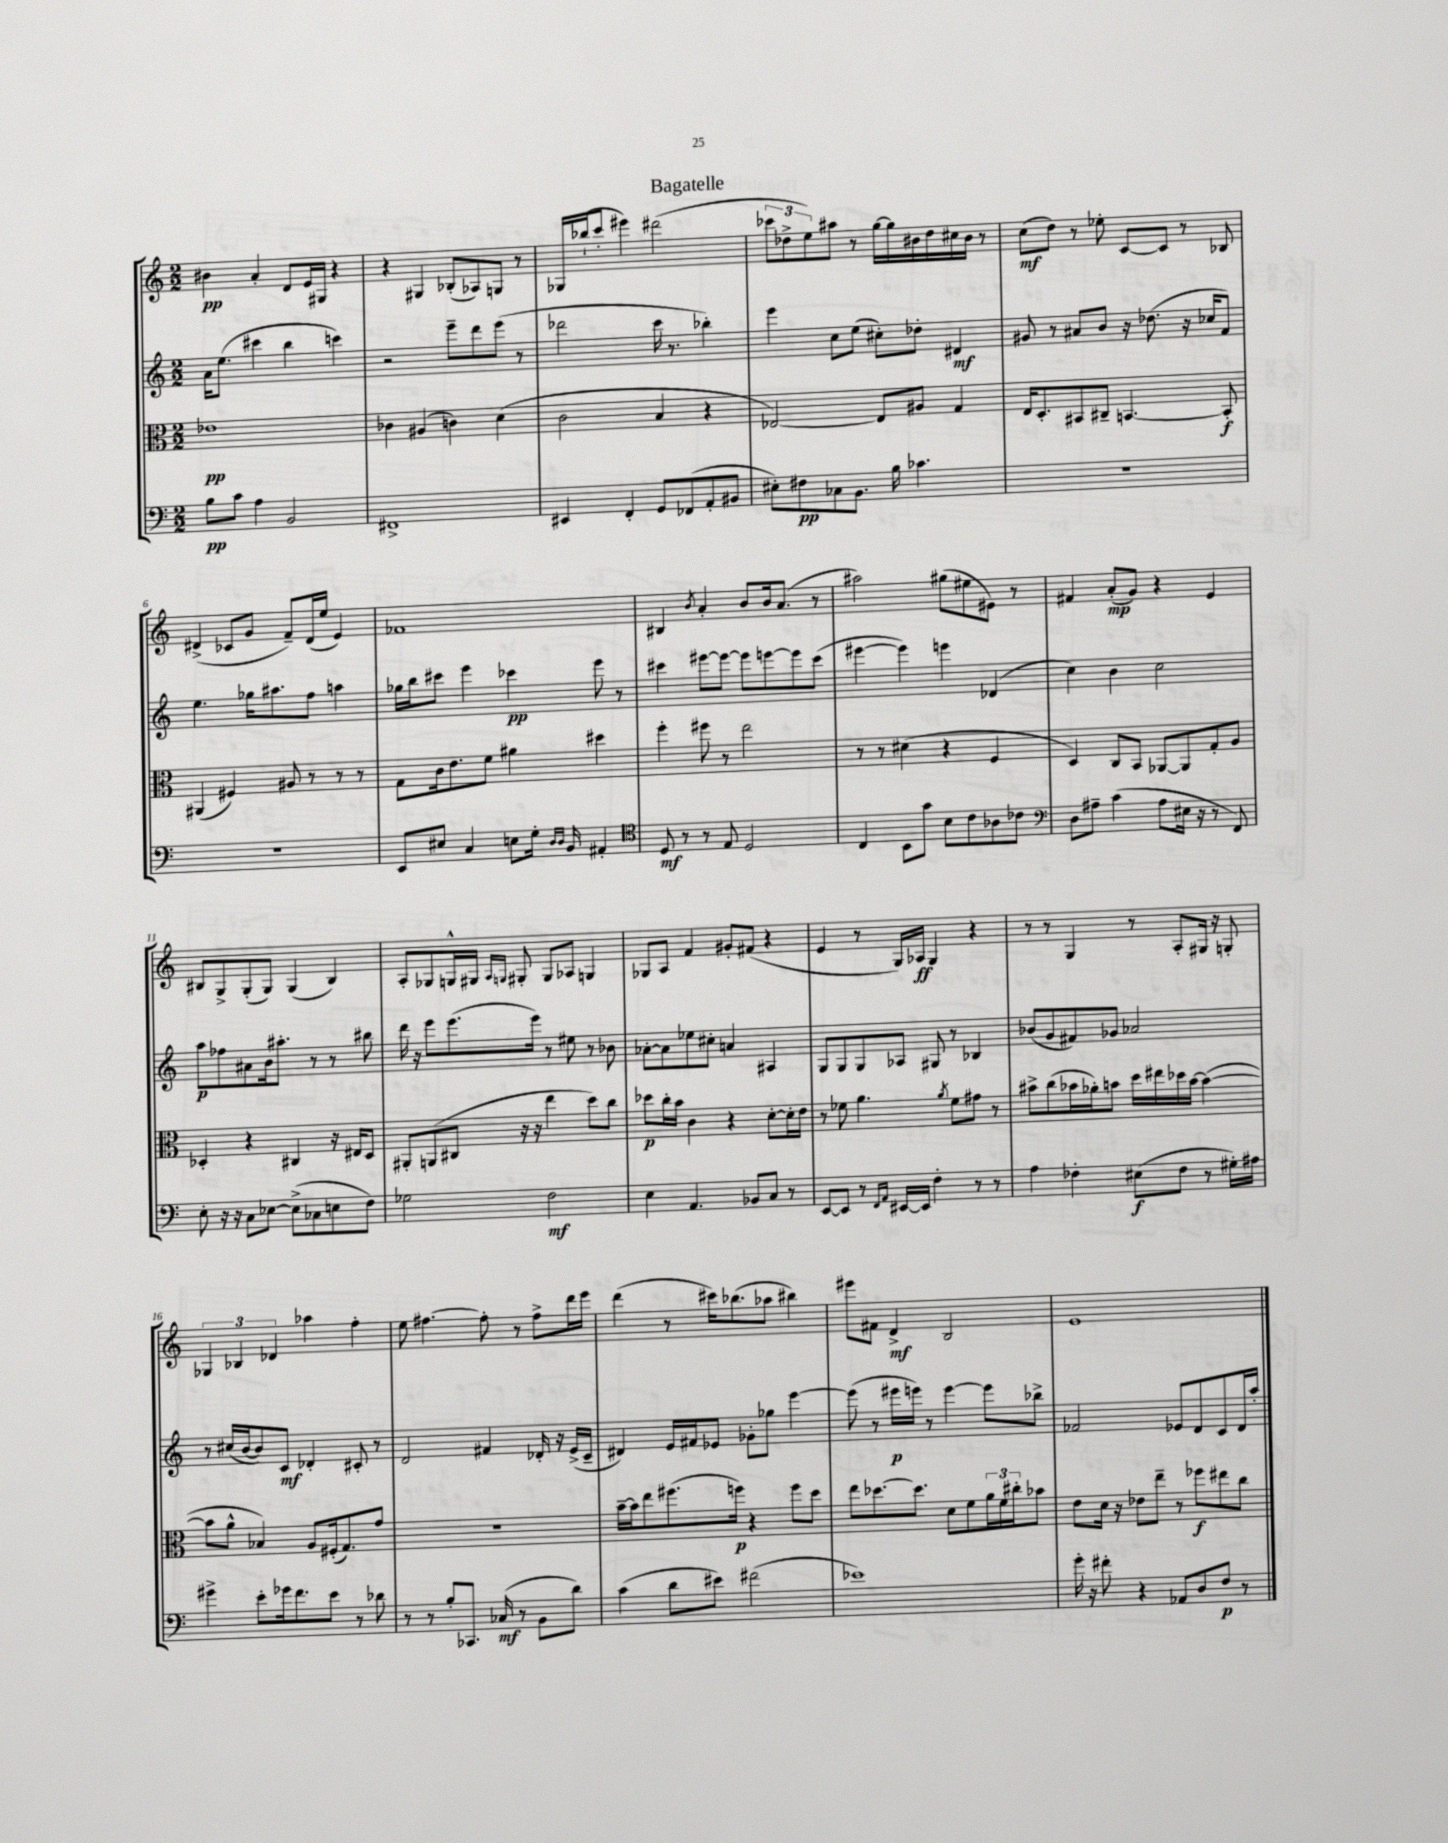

**kern	**dynam	**kern	**dynam	**kern	**dynam	**kern	**dynam
*part4	*part4	*part3	*part3	*part2	*part2	*part1	*part1
*staff4	*staff4	*staff3	*staff3	*staff2	*staff2	*staff1	*staff1
*clefF4	*	*clefC3	*	*clefG2	*	*clefG2	*
*k[]	*	*k[]	*	*k[]	*	*k[]	*
*M2/2	*	*M2/2	*	*M2/2	*	*M2/2	*
=1	=1	=1	=1	=1	=1	=1	=1
8B\L	pp	1e-X	pp	16a\KL	.	4b#X\	pp
.	.	.	.	(8.ee\J	.	.	.
8c\J	.	.	.	.	.	.	.
4A\	.	.	.	4ccc#X\	.	4a'/	.
2BB/	.	.	.	4bb\	.	8d/L	.
.	.	.	.	.	.	16e/L	.
.	.	.	.	.	.	16G#X/JJ	.
.	.	.	.	4cccn\)	.	4r	.
=2	=2	=2	=2	=2	=2	=2	=2
1FF#X^	.	4c-X\	.	2r	.	4r	.
.	.	(4A#X/	.	.	.	4G#X/	.
.	.	4cn\)	.	8eee~\L	.	(8B-X'/L	.
.	.	.	.	8ddd\	.	8A-X/)	.
.	.	(4d\	.	(8eee\J	.	8Gn/J	.
.	.	.	.	8r	.	8r	.
=3	=3	=3	=3	=3	=3	=3	=3
4EE#X/	.	2c\	.	2ddd-X\	.	16G-X/LL	.
.	.	.	.	.	.	(16bb-X`/J	.
.	.	.	.	.	.	8ccc'/J	.
4FF'/	.	.	.	.	.	4eee#X\)	.
8GG/L	.	4B/	.	16ccc\	.	(2ddd#X\	.
.	.	.	.	8.r	.	.	.
(8FF-X/	.	.	.	.	.	.	.
8AA'/	.	4r	.	4bb-X'\)	.	.	.
8BB#X/J	.	.	.	.	.	.	.
=4	=4	=4	=4	=4	=4	=4	=4
8E#X'\L)	.	[2E-X/)	.	4eee\	.	12ccc-X\L	.
.	.	.	.	.	.	12dd-X^\	.
8F#X\	pp	.	.	.	.	.	.
.	.	.	.	.	.	12ee\)	.
8C-X\	.	.	.	8cc\L	.	8aa#X\J	.
8.BB\J	.	.	.	(8ee\J	.	8r	.
.	.	8E-/L]	.	8cc#X'\L)	.	[16gg\LL	.
16B\	.	.	.	.	.	16gg\]	.
4.c-X\	.	8A#X/J	.	8dd-X'\J	.	16b#X\	.
.	.	.	.	.	.	16dd-\	.
.	.	4G/	.	4d#X/	mf	16cc#X\	.
.	.	.	.	.	.	16b#\JJ	.
.	.	.	.	.	.	8r	.
=5	=5	=5	=5	=5	=5	=5	=5
1r	.	16E/KL	.	8g#X/	.	(8cc\L	mf
.	.	8.D'/	.	.	.	.	.
.	.	.	.	8r	.	8dd\J)	.
.	.	8BB#X/	.	8a#X/L	.	8r	.
.	.	8C#X~/J	.	8b/J	.	8ee-X'\	.
.	.	[4.BBn/	.	16r	.	[8c/L	.
.	.	.	.	(8.dd-X\	.	.	.
.	.	.	.	.	.	8c/J]	.
.	.	.	.	16r	.	8r	.
.	.	.	.	16cc-X/KL	.	.	.
.	.	8BB'/]	f	8f/J)	.	8B-X/	.
!!LO:LB:g=z
=6	=6	=6	=6	=6	=6	=6	=6
1r	.	(4AA#X/	.	4.ee\	.	(4d#X^/	.
.	.	4F#X/)	.	.	.	8c-X/L	.
.	.	.	.	16gg-X\KL	.	8g/J	.
.	.	.	.	8.aa#X\	.	.	.
.	.	8A#X/	.	.	.	8f~/L)	.
.	.	8r	.	8ff\J	.	(16d#/L	.
.	.	.	.	.	.	16ee/JJ	.
.	.	8r	.	4aan\	.	4e/)	.
.	.	8r	.	.	.	.	.
=7	=7	=7	=7	=7	=7	=7	=7
8EE/L	.	8G\L	.	16gg-X\LL	.	1f-X	.
.	.	.	.	16bb\J	.	.	.
8E#X/J	.	16c\k	.	8ccc#X\J	.	.	.
.	.	8.e\	.	.	.	.	.
4C/	.	.	.	4eee\	.	.	.
.	.	8f\J	.	.	.	.	.
8En\L	.	4a#X\	.	4ccc-X\	pp	.	.
16G'\Jk	.	.	.	.	.	.	.
16qqD/LL	.	.	.	.	.	.	.
16qqD/JJ	.	.	.	.	.	.	.
16BB/	.	.	.	.	.	.	.
4AA#X'/	.	4dd#X\	.	8eee\	.	.	.
.	.	.	.	8r	.	.	.
=8	=8	=8	=8	=8	=8	=8	=8
*clefC4	*	*	*	*	*	*	*
8D/	mf	4ff'\	.	4ccc#X\	.	4B#X/	.
8r	.	.	.	.	.	.	.
.	.	.	.	.	.	8qb/	.
8r	.	8ff#X\	.	[8eee#X\L	.	4a'/	.
8E/	.	8r	.	8eee#\J_	.	.	.
2D/	.	2ee\	.	8eee#\L]	.	8b/L	.
.	.	.	.	[8eeen\	.	16b/k	.
.	.	.	.	.	.	(8.a/J	.
.	.	.	.	8eee\]	.	.	.
.	.	.	.	(8ccc#\J	.	8r	.
=9	=9	=9	=9	=9	=9	=9	=9
4C/	.	8r	.	[4eee#X\	.	2aa#X\)	.
.	.	8r	.	.	.	.	.
8BB\L	.	(4d#X\	.	4eee#\])	.	.	.
8g\J	.	.	.	.	.	.	.
8B\L	.	4r	.	4eeen\	.	(8gg#X\L	.
8c\	.	.	.	.	.	8ee#X\	.
8A-X\	.	4F/	.	(4d-X/	.	8e#X\J)	.
8c-X\J	.	.	.	.	.	8r	.
=10	=10	=10	=10	=10	=10	=10	=10
*clefF4	*	*	*	*	*	*	*
8D\L	.	4D/)	.	4cc\)	.	4f#X/	.
8A#X~\J	.	.	.	.	.	.	.
(4c\	.	8C/L	.	4b\	.	(8a'/L	mp
.	.	8BB/J	.	.	.	8g/J)	.
8A#\L	.	[8AA-X/L	.	2cc\	.	4r	.
16E#X\Jk	.	8AA-/]	.	.	.	.	.
16r	.	.	.	.	.	.	.
8r	.	8G'/	.	.	.	4e/	.
8FF/)	.	8A/J	.	.	.	.	.
!!LO:LB:g=z
=11	=11	=11	=11	=11	=11	=11	=11
8E'\	.	4D-X'/	.	8aa\L	p	8B#X/L	.
16r	.	.	.	8ff-X\	.	8G^/	.
16r	.	.	.	.	.	.	.
8C\L	.	4r	.	8a#X\	.	(8G'/	.
[8E-X\J	.	.	.	16b\k	.	8G/J)	.
.	.	.	.	8.aa#X'\J	.	.	.
(8E-^\L]	.	4C#X/	.	.	.	(4G/	.
8C-X\	.	.	.	8r	.	.	.
8En\	.	16r	.	8r	.	4B#/)	.
.	.	16E#X/KL	.	.	.	.	.
8F\J)	.	8D-/J	.	8bb#X\	.	.	.
=12	=12	=12	=12	=12	=12	=12	=12
2G-X\	.	8AA#X'/L	.	16ddd\	.	8A'/L	.
.	.	.	.	16r	.	.	.
.	.	(8AAn/	.	8eee\L	.	8G-X/	.
.	.	8C#X/J	.	(8.eee\	.	16Gn^^/L	.
.	.	.	.	.	.	16G#X/JJ	.
.	.	.	.	.	.	16qqA/LL	.
.	.	.	.	.	.	16qqGn/JJ	.
.	.	16r	.	.	.	8G#X'/	.
.	.	16r	.	16eee\Jk)	.	.	.
2F\	mf	4ee\	.	8r	.	8G#/L	.
.	.	.	.	8ee#X\	.	8A-X/J	.
.	.	8dd\L)	.	8r	.	4Gn/	.
.	.	8cc\J	.	8b-X\	.	.	.
=13	=13	=13	=13	=13	=13	=13	=13
4E\	.	8dd-X\L	p	[8a-X'\L	.	8G-X/L	.
.	.	16cc'\L	.	8a-\]	.	8A/J	.
.	.	16b\JJ	.	.	.	.	.
4.AA/	.	4c\	.	8ee-X\	.	4f/	.
.	.	.	.	8cc#X'\J	.	.	.
.	.	4r	.	4an/	.	8g#X'/L	.
8BB-X/L	.	.	.	.	.	(8f#X/J	.
8C/J	.	[8d'\L	.	4A#X/	.	4r	.
8r	.	16d'\L]	.	.	.	.	.
.	.	16e\JJ	.	.	.	.	.
=14	=14	=14	=14	=14	=14	=14	=14
[8EE/L	.	8r	.	8G/L	.	4e/	.
8EE/J]	.	8f-X\	.	8G/	.	.	.
8r	.	4.a\	.	8G/	.	8r	.
16qqFF/LL	.	.	.	.	.	.	.
16qqAA/JJ	.	.	.	.	.	.	.
[16EE#X/LL	.	.	.	8A-X/J	.	16G/LL)	.
16EE#/JJ]	.	.	.	.	.	16A-X/JJ	ff
4F'\	.	.	.	8G#X/	.	4G/	.
.	.	8qa/	.	.	.	.	.
.	.	8f-\L	.	8r	.	.	.
8r	.	8g#X\J	.	4B-X/	.	4r	.
8r	.	8r	.	.	.	.	.
=15	=15	=15	=15	=15	=15	=15	=15
4A\	.	8b#X^\L	.	(8b-X/L	.	8r	.
.	.	(8cc\	.	8g/	.	8r	.
4F-X'\	.	16b-X\L	.	8f#X/)	.	4G/	.
.	.	16a-X'\J)	.	.	.	.	.
.	.	8bn\J	.	8g-X/J	.	.	.
(8E#X\L	f	16dd\LL	.	2a-X/	.	8r	.
.	.	16ee#X\	.	.	.	.	.
8F-\J	.	16dd-X\	.	.	.	8A'/L	.
.	.	[16b\JJ	.	.	.	.	.
8r	.	(4b\_	.	.	.	16G#X/Jk	.
.	.	.	.	.	.	16r	.
16G#X'\LL)	.	.	.	.	.	8Gn'/	.
16A#X\JJ	.	.	.	.	.	.	.
!!LO:LB:g=z
=16	=16	=16	=16	=16	=16	=16	=16
4g#X^\	.	8b\L]	.	8r	.	6G-X/	.
.	.	8a^^\J	.	(16cc#X/LL	.	.	.
.	.	.	.	.	.	6B-X/	.
.	.	.	.	[16b/J	.	.	.
8e'\L	.	4B-X/)	.	8b/])	.	.	.
.	.	.	.	.	.	6d-X/	.
16g-X\k	.	.	.	8c/J	mf	.	.
8.f\	.	.	.	.	.	.	.
.	.	8A/L	.	4d-X'/	.	4aa-X\	.
8e\J	.	(16F#X'/k	.	.	.	.	.
.	.	8.G/)	.	.	.	.	.
8r	.	.	.	8c#X'/	.	4ff'\	.
8d-X\	.	8g/J	.	8r	.	.	.
=17	=17	=17	=17	=17	=17	=17	=17
8r	.	1r	.	2d/	.	8ee\	.
8r	.	.	.	.	.	[4.ff#X\	.
8B'/L	.	.	.	.	.	.	.
8.CC-X/J	.	.	.	.	.	.	.
.	.	.	.	4f#X/	.	8ff#'\]	.
(16C-X/	mf	.	.	.	.	.	.
8r	.	.	.	.	.	8r	.
8BB\L	.	.	.	16d-X'/	.	8ff#^\L	.
.	.	.	.	16r	.	.	.
8d\J)	.	.	.	(16e^/LL	.	16ddd\L	.
.	.	.	.	16c~/JJ	.	16eee\JJ	.
=18	=18	=18	=18	=18	=18	=18	=18
(4c\	.	[16b~\LL	.	4d#X/)	.	(4ddd\	.
.	.	16b\J]	.	.	.	.	.
.	.	8ee\	.	.	.	.	.
8d\L	.	(8.ff#X\	.	16e/LL	.	8r	.
.	.	.	.	16f#X/J	.	.	.
8e#X\J)	.	.	.	8e-X/J	.	16ccc#X\KL)	.
.	.	16ffn\Jk)	p	.	.	(8.bb-X\	.
(2f#X\	.	4r	.	8g-X'\L	.	.	.
.	.	.	.	8gg-X\J	.	8aa-X\J	.
.	.	8ff\L	.	[4eee\	.	4bb#X\)	.
.	.	8dd\J	.	.	.	.	.
=19	=19	=19	=19	=19	=19	=19	=19
1e-X)	.	8ee\L	.	(8eee\]	.	8eee#X\L	.
.	.	[8.dd-X\	.	8r	.	8f#X\J	.
.	.	.	.	16eee#X\LL	p	4d^/	mf
.	.	8.dd-\J]	.	16eeen\JJ)	.	.	.
.	.	.	.	8r	.	.	.
.	.	8d\L	.	[4eee\	.	2B/	.
.	.	8f\	.	.	.	.	.
.	.	24a\L	.	8eee\L]	.	.	.
.	.	24f\	.	.	.	.	.
.	.	24cc#X'\J	.	.	.	.	.
.	.	8b-X\J	.	8bb-X^\J	.	.	.
=20	=20	=20	=20	=20	=20	=20	=20
16g'\	.	8e\L	.	2f-X/	.	1e	.
16r	.	.	.	.	.	.	.
8f#X'\	.	16d\Jk	.	.	.	.	.
.	.	16r	.	.	.	.	.
4r	.	8e-X\L	.	.	.	.	.
.	.	8ee~\J	.	.	.	.	.
8AA-X/L	.	8r	.	8e-X/L	.	.	.
8D/	.	8ff-X\L	f	8d/	.	.	.
8F/J	p	8ee#X\	.	8c/	.	.	.
8r	.	8cc\J	.	16d/L	.	.	.
.	.	.	.	16aa'/JJ	.	.	.
==	==	==	==	==	==	==	==
*-	*-	*-	*-	*-	*-	*-	*-
